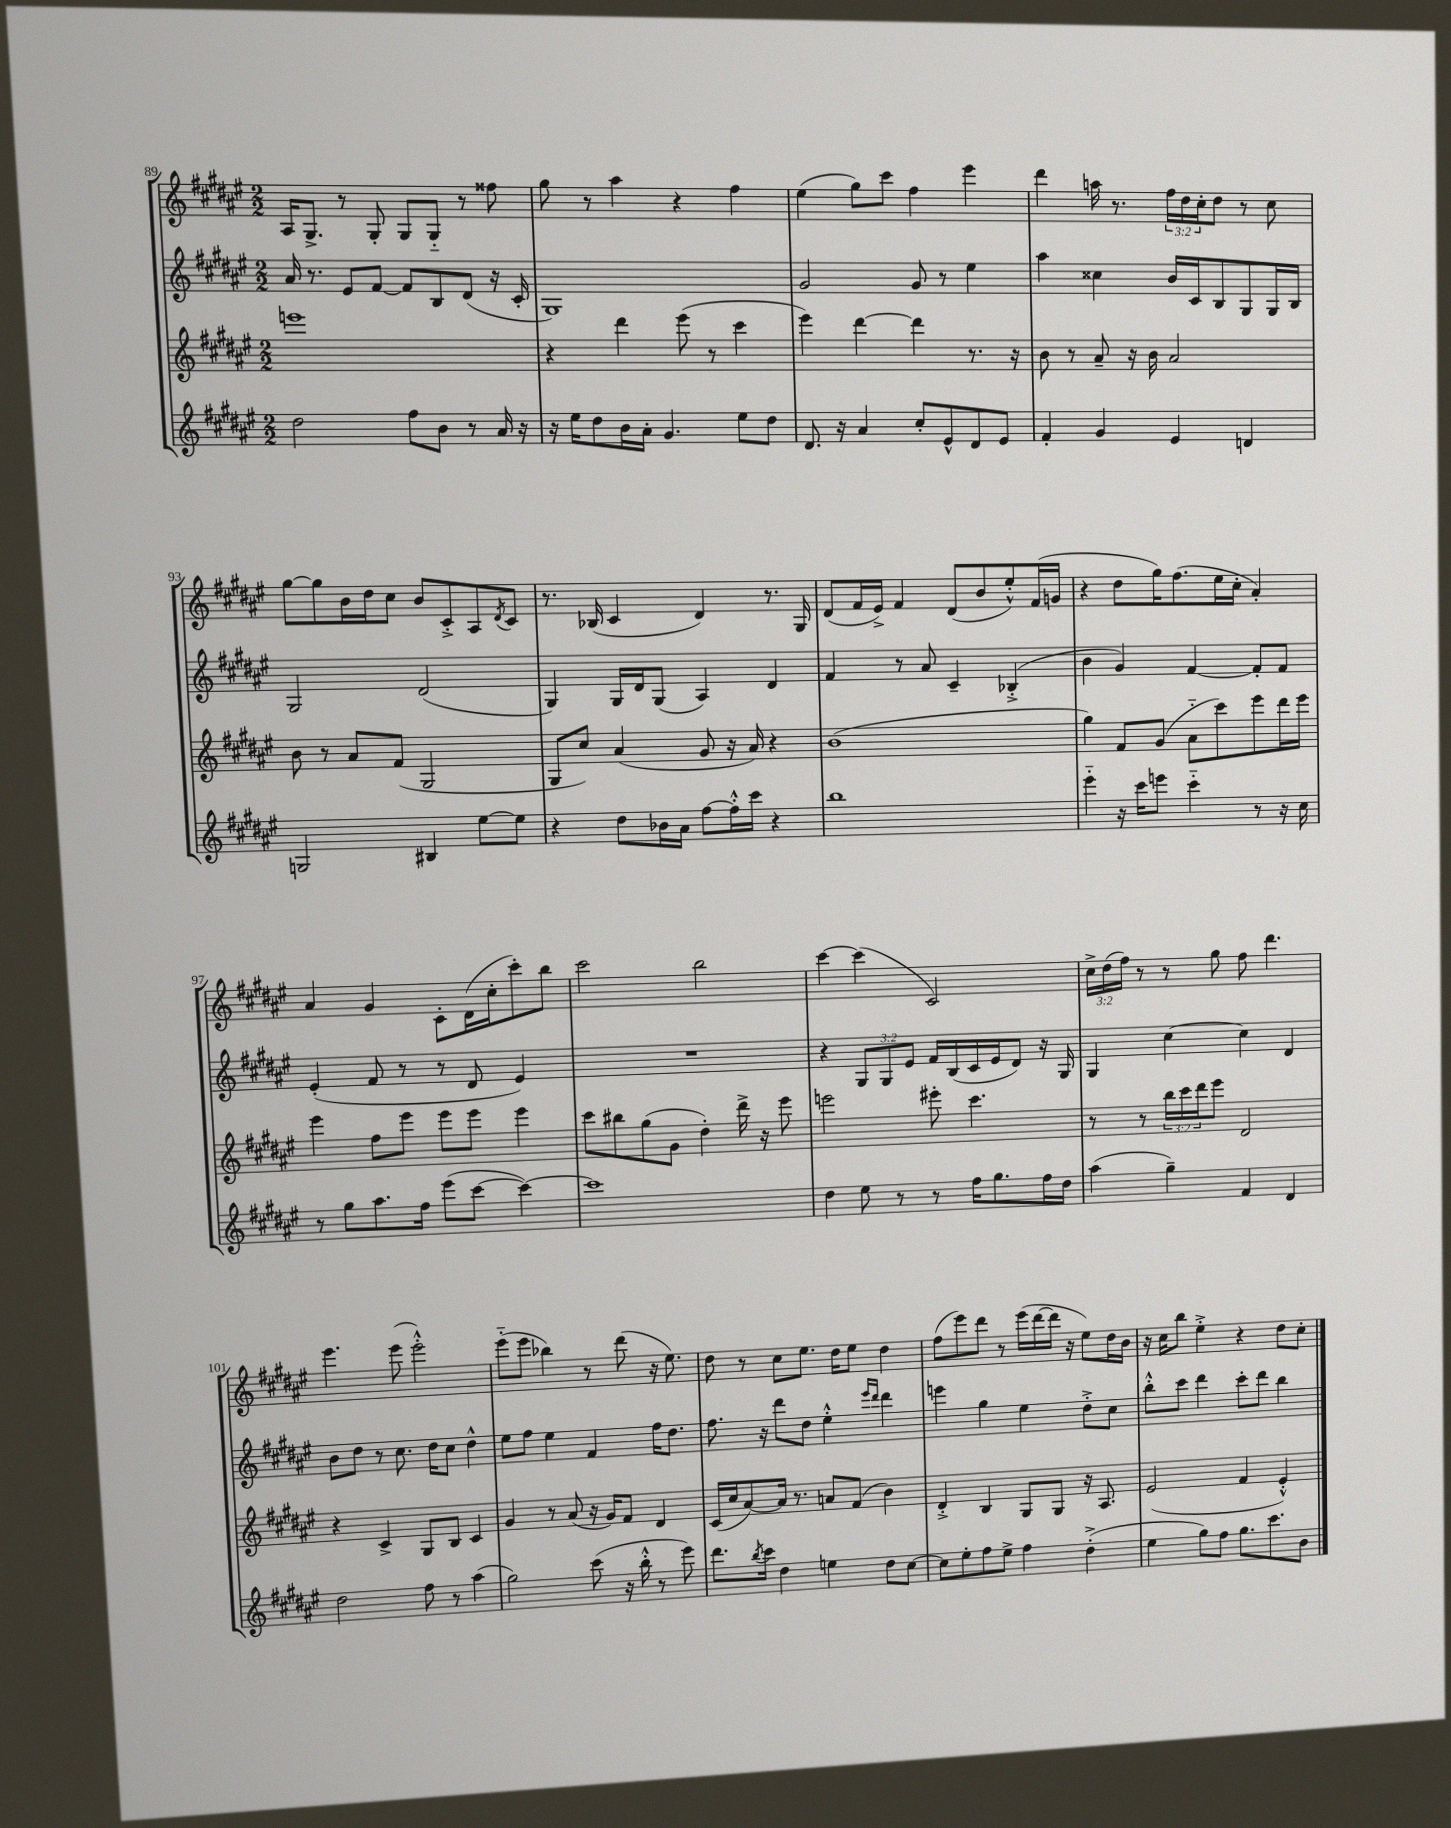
<<
\new StaffGroup <<
\new Staff = "s0" {
    \clef treble \key fis \major \numericTimeSignature \time 2/2 \override Staff.TupletNumber.text = #tuplet-number::calc-fraction-text
    ais16 gis8.-> r8 gis8-. gis8 gis8-_ r8 fisis''8 |
    gis''8 r8 ais''4 r4 fis''4 |
    eis''4( gis''8) cis'''8 fis''4 eis'''4 |
    dis'''4 a''16 r8. \tuplet 3/2 { fis''16 dis''16 cis''16-. } dis''8 r8 cis''8 |
    gis''8~ gis''8 b'16 dis''16 cis''8 b'8 cis'8-.-> ais8 \acciaccatura { dis'8 } cis'8 |
    r8. bes16( cis'4 dis'4) r8. gis16 |
    dis'8( fis'16 eis'16->) fis'4 dis'8( b'8 eis''8-.-^) fis'16( g'16 |
    r4 dis''8 gis''16) fis''8.( eis''16 cis''16-. ais'4-.) |
    ais'4 gis'4 cis'8-. dis'16( cis''16-. cis'''8-.) b''8 |
    cis'''2 b''2 |
    cis'''4~ cis'''4( cis'2) |
    \tuplet 3/2 { cis''16-> dis''16( fis''16) } r8 r8 gis''8 fis''8 dis'''4. |
    eis'''4. eis'''8( eis'''2-.-^) |
    eis'''8-_( eis'''8 bes''4) r8 dis'''8( r16 eis''8.) |
    dis''8 r8 cis''8 eis''8. dis''16 eis''8 dis''4 |
    fis''8( eis'''8) dis'''8 r8 eis'''16( dis'''16~ dis'''16 r16 eis''8) dis''16 b'16 |
    r16 cis''16 b''8 eis''4-.-> r4 dis''8 cis''8-. \bar "|." |
}
\new Staff = "s1" {
    \clef treble \key fis \major \numericTimeSignature \time 2/2 \override Staff.TupletNumber.text = #tuplet-number::calc-fraction-text
    ais'16 r8. eis'8 fis'8~ fis'8 b8 dis'8( r16 cis'16-. |
    gis1) |
    gis'2 gis'8 r8 eis''4 |
    ais''4 cisis''4 b'16 cis'16 b8 gis8 gis16 b16 |
    gis2 dis'2( |
    gis4) gis16 dis'16 gis8( ais4) dis'4 |
    fis'4 r8 ais'8 cis'4-- bes4-.->( |
    b'4 gis'4) fis'4~ fis'8-. fis'8 |
    eis'4-.( fis'8 r8 r8 dis'8 eis'4) |
    R1 |
    r4 \tuplet 3/2 { gis8 gis8 eis'8 } fis'16 b16( cis'16 eis'16 dis'8) r16 gis16 |
    gis4 cis''4~ cis''4 dis'4 |
    b'8 dis''8 r8 cis''8. dis''16 cis''8 dis''4-^ |
    eis''8 fis''8 eis''4 fis'4 fis''16 dis''8. |
    fis''8. r16 dis'''8 dis''8 eis''4-.-^ \grace { eis'''16 dis'''16 } dis'''4 |
    e'''4 gis''4 eis''4 dis''8-.-> cis''8 |
    b''8-.-^ cis'''8 dis'''4 cis'''8-. dis'''8 b''4 \bar "|." |
}
\new Staff = "s2" {
    \clef treble \key fis \major \numericTimeSignature \time 2/2 \override Staff.TupletNumber.text = #tuplet-number::calc-fraction-text
    e'''1 |
    r4 dis'''4 eis'''8( r8 cis'''4 |
    eis'''4) dis'''4~ dis'''4 r8. r16 |
    b'8 r8 ais'8-- r16 b'16 ais'2 |
    b'8 r8 ais'8 fis'8( gis2 |
    gis8 cis''8) ais'4( gis'8 r16 ais'16) r4 |
    b'1( |
    gis''4) fis'8 gis'8( ais'8-_ cis'''8) eis'''8 dis'''16 eis'''16 |
    eis'''4 fis''8 eis'''8 eis'''8 eis'''8 eis'''4 |
    cis'''8 bis''8 gis''8( gis'8 dis''4-.) dis'''16-> r16 eis'''8 |
    e'''2 eis'''8-. cis'''4. |
    r8 r8 \tuplet 3/2 { b''16 cis'''16 dis'''16 } eis'''8 dis'2 |
    r4 cis'4-> gis8 b8 cis'4 |
    gis'4 r8 ais'8( r16 gis'16) fis'8 dis'4 |
    cis'16( cis''16 ais'8~) ais'16 r8. a'8 fis'8( b'4) |
    dis'4-.-> b4 gis8 gis8 r16 ais8. |
    eis'2( fis'4 eis'4-.-^) \bar "|." |
}
\new Staff = "s3" {
    \clef treble \key fis \major \numericTimeSignature \time 2/2
    dis''2 fis''8 b'8 r8 ais'16 r16 |
    r16 eis''16 dis''8 b'16 ais'16-. gis'4. eis''8 dis''8 |
    dis'8. r16 ais'4 cis''8-. eis'8-^ dis'8 eis'8 |
    fis'4-. gis'4 eis'4 d'4 |
    g2 bis4 eis''8~ eis''8 |
    r4 dis''8 bes'16 ais'16 fis''8~ fis''16-.-^ cis'''16 r4 |
    b''1 |
    eis'''4-_ r16 cis'''16 e'''8 cis'''4-_ r8 r16 cis''16 |
    r8 gis''8 ais''8. fis''16 eis'''8( cis'''8~ cis'''4~) |
    cis'''1 |
    dis''4 eis''8 r8 r8 fis''16 gis''8. fis''16 dis''16 |
    ais''4( gis''4--) fis'4 dis'4 |
    dis''2 fis''8 r8 ais''4( |
    gis''2) cis'''8( r16 b''16-.-^ r8 eis'''8) |
    dis'''8. \acciaccatura { b''8 } cis'''16 dis''4 e''4 dis''8 cis''8~ |
    cis''8 eis''8-. fis''8 eis''8-> fis''4 dis''4-.->( |
    eis''4 gis''8) fis''8 gis''8. cis'''8. b'8 \bar "|." |
}
>>
>>
\layout { \context { \Score currentBarNumber = #89 } }
